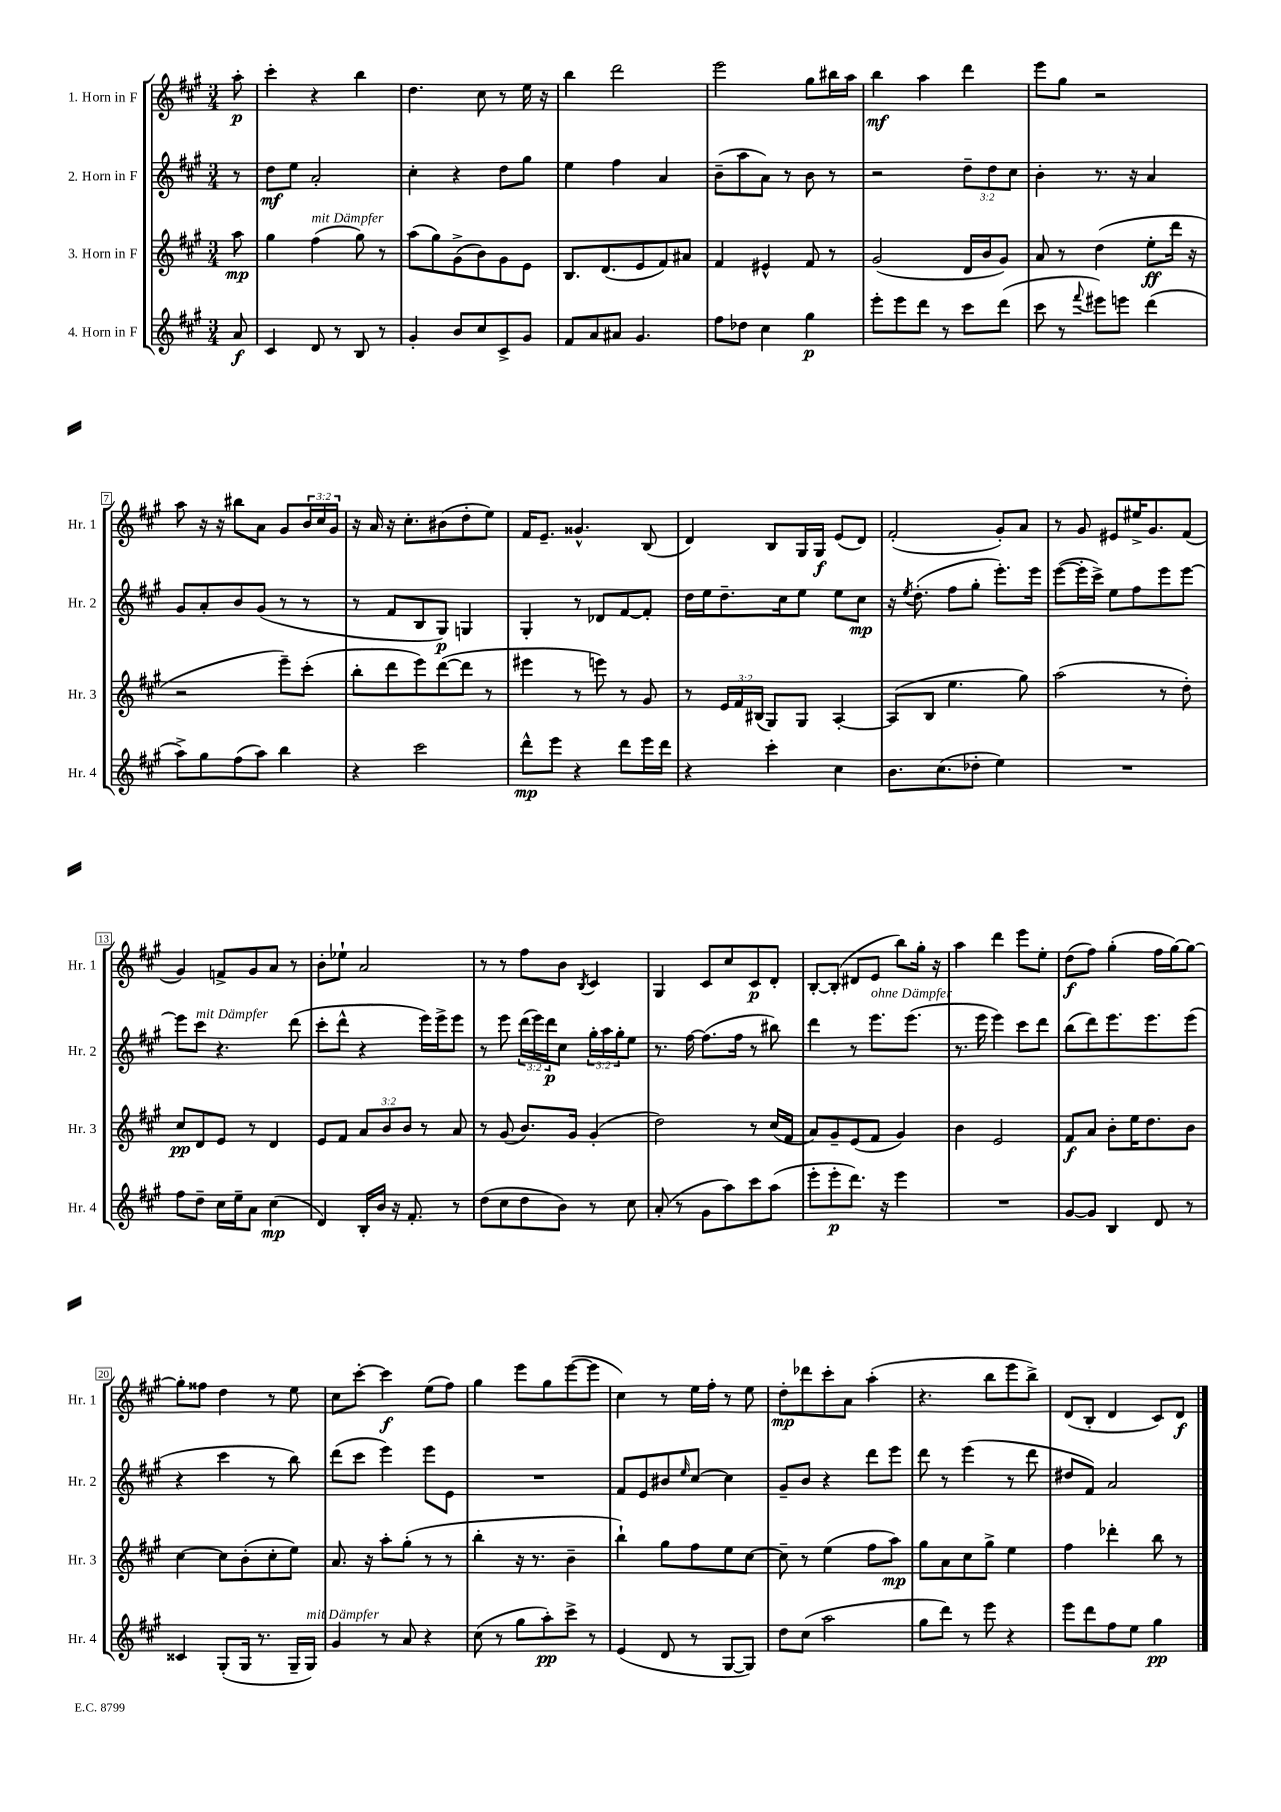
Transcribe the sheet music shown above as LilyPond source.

<<
\new StaffGroup <<
\new Staff = "s0" \with { instrumentName = "1. Horn in F" shortInstrumentName = "Hr. 1" } {
    \clef treble \key a \major \numericTimeSignature \time 3/4 \override Staff.TupletNumber.text = #tuplet-number::calc-fraction-text \partial 8
    a''8-.\p |
    cis'''4-. r4 b''4 |
    d''4. cis''8 r8 e''16 r16 |
    b''4 d'''2 |
    e'''2 gis''8 bis''16 a''16 |
    b''4\mf a''4 d'''4 |
    e'''8 gis''8 r2 |
    a''8 r16 r16 bis''8 a'8 gis'8 \tuplet 3/2 { b'16 cis''16 gis'16 } |
    r16 a'16 r16 cis''8.-. bis'8( d''8-. e''8) |
    fis'16 e'8.-- gisis'4.-^ b8( |
    d'4) b8 gis16 gis16\f e'8( d'8) |
    fis'2-.( gis'8-.) a'8 |
    r8 gis'8 eis'8 eis''16-> gis'8. fis'8( |
    gis'4) f'8-> gis'8 a'8 r8 |
    b'8-. ees''8-! a'2 |
    r8 r8 fis''8 b'8 \acciaccatura { b8 } cis'4 |
    gis4 cis'8 cis''8 cis'8\p d'8-. |
    b8~-. b8-.( dis'8 e'8 b''8) gis''16-. r16 |
    a''4 d'''4 e'''8 e''8-. |
    d''8\f( fis''8) gis''4-.( fis''16 gis''16~) gis''8~ |
    gis''8-. fisis''8 d''4 r8 e''8 |
    cis''8 cis'''8~-. cis'''4\f e''8( fis''8) |
    gis''4 e'''8 gis''8 e'''8~( e'''8 |
    cis''4) r8 e''16 fis''16-. r8 e''8 |
    d''8-.\mp des'''8 cis'''8-. a'8 a''4-.( |
    r4. b''8 e'''8 b''8->) |
    d'8( b8-. d'4 cis'8) d'8\f \bar "|." |
}
\new Staff = "s1" \with { instrumentName = "2. Horn in F" shortInstrumentName = "Hr. 2" } {
    \clef treble \key a \major \numericTimeSignature \time 3/4 \override Staff.TupletNumber.text = #tuplet-number::calc-fraction-text \partial 8
    r8 |
    d''8\mf e''8 a'2-. |
    cis''4-. r4 d''8 gis''8 |
    e''4 fis''4 a'4 |
    b'8--( a''8 a'8) r8 b'8 r8 |
    r2 \tuplet 3/2 { d''8-- d''8 cis''8 } |
    b'4-. r8. r16 a'4 |
    gis'8 a'8-. b'8 gis'8( r8 r8 |
    r8 fis'8 b8 gis8\p) g4 |
    gis4-. r8 des'8 fis'8~ fis'8-. |
    d''16 e''16 d''8.-- cis''16 e''8 e''8 cis''8\mp |
    r16 \acciaccatura { e''8 } d''8.-.( fis''8 gis''8-. e'''8.-.) e'''16 |
    e'''8~( e'''16-. cis'''16->) e''8 fis''8 e'''8 e'''8~ |
    e'''8 cis'''8^\markup { \italic "mit Dämpfer" } r4. d'''8( |
    cis'''8-. d'''8-^ r4 e'''16) e'''16-> e'''8 |
    r8 e'''8 \tuplet 3/2 { d'''16( e'''16) d'''16\p } cis''8 \tuplet 3/2 { gis''16-. a''16 gis''16-. } e''8 |
    r8. fis''16~ fis''8.( fis''16 r8 bis''8) |
    d'''4 r8 e'''8.^\markup { \italic "ohne Dämpfer" } e'''8.( |
    r8. e'''16 e'''4) cis'''8 d'''8 |
    b''8( d'''8) e'''8. e'''8. e'''8( |
    r4 cis'''4 r8 b''8) |
    d'''8( cis'''8 e'''4) e'''8 e'8 |
    R2. |
    fis'8 e'8 bis'8 \grace { e''16 } cis''8~ cis''4 |
    gis'8-- b'8 r4 d'''8 e'''8 |
    d'''8 r8 e'''4( r8 d'''8 |
    dis''8 fis'8) a'2 \bar "|." |
}
\new Staff = "s2" \with { instrumentName = "3. Horn in F" shortInstrumentName = "Hr. 3" } {
    \clef treble \key a \major \numericTimeSignature \time 3/4 \override Staff.TupletNumber.text = #tuplet-number::calc-fraction-text \partial 8
    a''8\mp |
    gis''4 fis''4^\markup { \italic "mit Dämpfer" }( gis''8) r8 |
    a''8( gis''8) gis'8->( b'8) gis'8 e'8 |
    b8. d'8.( e'8 fis'8) ais'8 |
    fis'4 eis'4-^ fis'8 r8 |
    gis'2( d'16 b'16 gis'8) |
    a'8 r8 d''4( e''8-.\ff d'''16 r16 |
    r2 e'''8--) cis'''8-.( |
    b''8-. d'''8 e'''8) d'''8~( d'''8 r8 |
    eis'''4 r8 e'''8) r8 gis'8 |
    r8 \tuplet 3/2 { e'16 fis'16 bis16( } gis8) gis8 a4~-. |
    a8( b8 e''4. gis''8) |
    a''2( r8 d''8-.) |
    cis''8\pp d'8 e'8 r8 d'4 |
    e'8 fis'8 \tuplet 3/2 { a'8 b'8 b'8 } r8 a'8 |
    r8 gis'8( b'8.) gis'16 gis'4-.( |
    d''2) r8 cis''16( fis'16 |
    a'8) gis'8-- e'8( fis'8 gis'4) |
    b'4 e'2 |
    fis'8\f a'8 b'8-. e''16 d''8. b'8 |
    cis''4~ cis''8 b'8-.( cis''8-. e''8) |
    a'8. r16 a''8-. gis''8-.( r8 r8 |
    b''4-. r16 r8. b'4-- |
    b''4-!) gis''8 fis''8 e''8 cis''8~ |
    cis''8-- r8 e''4( fis''8 a''8\mp) |
    gis''8 a'8 cis''8 gis''8-> e''4 |
    fis''4 des'''4-. b''8 r8 \bar "|." |
}
\new Staff = "s3" \with { instrumentName = "4. Horn in F" shortInstrumentName = "Hr. 4" } {
    \clef treble \key a \major \numericTimeSignature \time 3/4 \partial 8
    a'8\f |
    cis'4 d'8 r8 b8 r8 |
    gis'4-. b'8 cis''8 cis'8-> gis'8 |
    fis'8 a'8 ais'8 gis'4. |
    fis''8 des''8 cis''4 gis''4\p |
    e'''8-. e'''8 d'''8 r8 cis'''8 d'''8( |
    cis'''8 r8 \appoggiatura { fis'''8 } eis'''8) e'''8 d'''4( |
    a''8->) gis''8 fis''8( a''8) b''4 |
    r4 cis'''2 |
    d'''8-^\mp e'''8 r4 d'''8 e'''16 d'''16 |
    r4 cis'''4-. cis''4 |
    b'8. cis''8.( des''8-. e''4) |
    R2. |
    fis''8 d''8-- cis''16 e''16-- a'8 cis''4\mp( |
    d'4) b16-. b'16 r16 fis'8.-. r8 |
    d''8( cis''8 d''8 b'8) r8 cis''8 |
    a'8-.( r8 gis'8 a''8) cis'''8 a''8( |
    e'''8-. e'''8-.\p d'''8.) r16 e'''4 |
    R2. |
    gis'8~ gis'8 b4 d'8 r8 |
    cisis'4 gis8-.( gis16 r8. gis16-- gis16^\markup { \italic "mit Dämpfer" }) |
    gis'4 r8 a'8 r4 |
    cis''8( r8 gis''8 a''8-.\pp) cis'''8-> r8 |
    e'4( d'8 r8 gis8~ gis8) |
    d''8 cis''8( a''2 |
    gis''8 d'''8) r8 e'''8 r4 |
    e'''8 d'''8 fis''8 e''8 gis''4\pp \bar "|." |
}
>>
>>
\layout { \context { \Score \override BarNumber.stencil = #(make-stencil-boxer 0.1 0.3 ly:text-interface::print) } }
